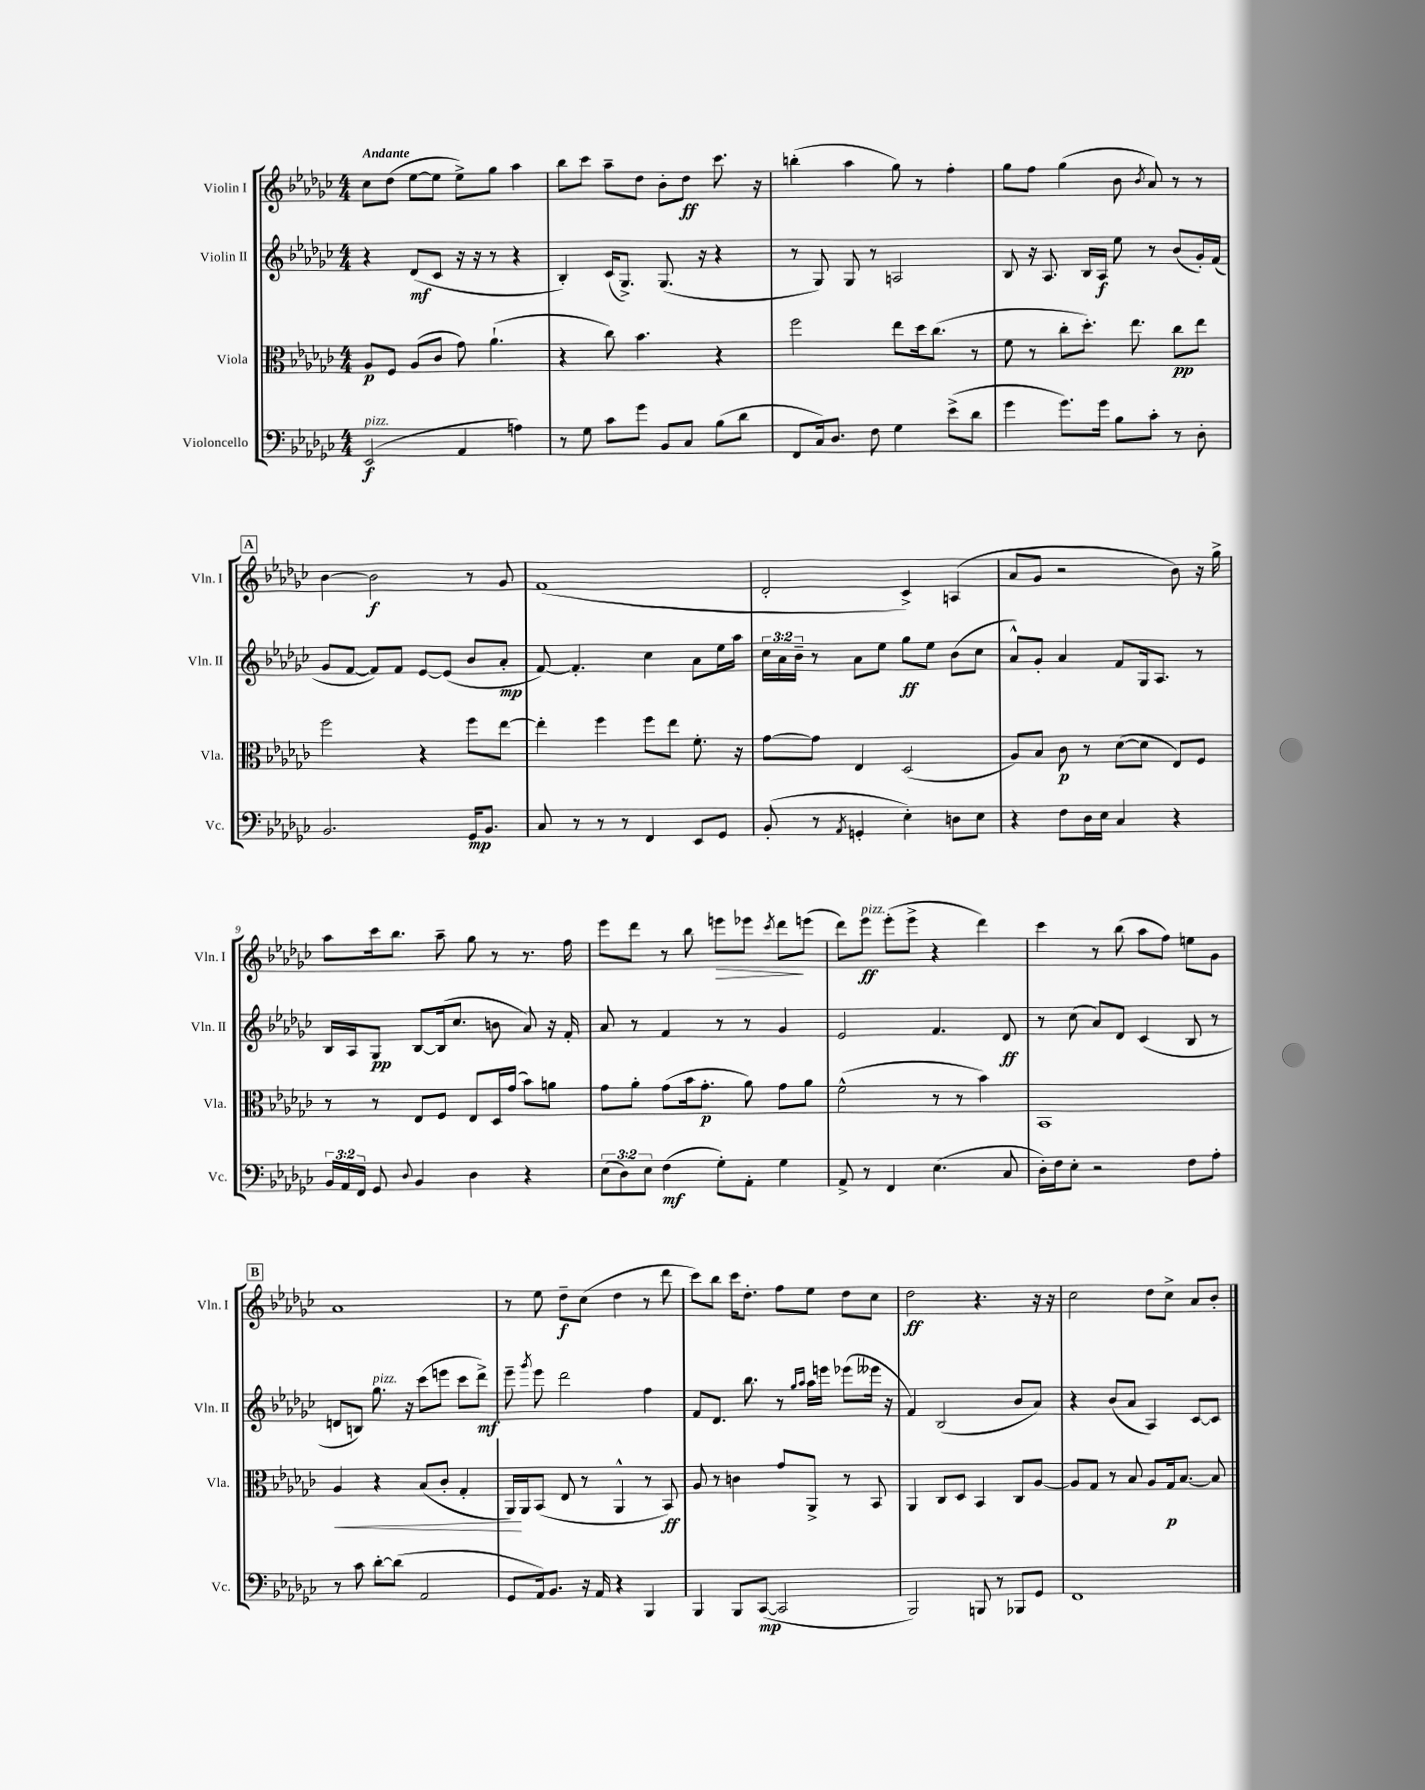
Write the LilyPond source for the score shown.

<<
\new StaffGroup <<
\new Staff = "s0" \with { instrumentName = "Violin I" shortInstrumentName = "Vln. I" } {
    \clef treble \key ges \major \numericTimeSignature \time 4/4 \tempo "Andante"
    \autoBeamOff ces''8[ des''8]( ees''8[~ ees''8] ees''8[->) ges''8] aes''4 |
    bes''8[ ces'''8] aes''8[-- des''8] bes'8[-. des''8]\ff ces'''8. r16 |
    b''4-.( aes''4 ges''8) r8 f''4-. |
    ges''8[ f''8] ges''4( bes'8 \acciaccatura { bes'8 } aes'8) r8 r8 |
    \mark \markup { \box "A" } bes'4~ bes'2\f r8 ges'8 |
    f'1( |
    des'2-. ces'4->) a4( |
    aes'8[ ges'8] r2 bes'8) r16 ges''16-> |
    aes''8[ ces'''16 bes''8.] aes''8-- ges''8 r8 r8. f''16 |
    ees'''8[ des'''8] r8 bes''8 e'''8[\> ees'''8] \acciaccatura { ces'''8 } des'''8[\! e'''8]( |
    des'''8[) ees'''8]\ff^\markup { \italic "pizz." } ees'''8[-.( ees'''8]-> r4 des'''4) |
    ces'''4 r8 bes''8( aes''8[ f''8]) e''8[ ges'8] |
    \mark \markup { \box "B" } aes'1 |
    r8 ees''8 des''8[--\f ces''8]( des''4 r8 des'''8 |
    ces'''8[) bes''8] ces'''16[ des''8.]-. f''8[ ees''8] des''8[ ces''8] |
    des''2\ff r4. r16 r16 |
    ces''2 des''8[ ces''8]-> aes'8[ bes'8]-. \bar "|." |
}
\new Staff = "s1" \with { instrumentName = "Violin II" shortInstrumentName = "Vln. II" } {
    \clef treble \key ges \major \numericTimeSignature \time 4/4 \override Staff.TupletNumber.text = #tuplet-number::calc-fraction-text
    \autoBeamOff r4 des'8[\mf( ces'8] r16 r16 r8 r4 |
    bes4-.) ces'16[( ges8.]->) ges8.( r16 r4 |
    r8 ges8) ges8 r8 a2 |
    bes8 r16 aes8. bes16[ aes16]\f ees''8 r8 bes'8[( ges'16-.) f'16]( |
    \mark \markup { \box "A" } ges'8[ f'8]~ f'8[) f'8] ees'8[~ ees'8]( bes'8[ aes'8]-.\mp |
    f'8~) f'4.-. ces''4 aes'8[ ees''16 aes''16] |
    \tuplet 3/2 { ces''16[ aes'16 bes'16]-- } r8 aes'8[ ees''8] ges''8[\ff ees''8] bes'8[( ces''8] |
    aes'8[-^) ges'8]-. aes'4 f'8[ ges16 aes8.] r8 |
    bes16[ aes16 ges8]\pp bes8[~ bes16( ces''8.] b'8 aes'8) r16 f'16-. |
    aes'8 r8 f'4 r8 r8 ges'4 |
    ees'2 f'4. des'8\ff |
    r8 ces''8( aes'8[) des'8] ces'4( bes8 r8 |
    \mark \markup { \box "B" } d'8[ b8]) ges''8.^\markup { \italic "pizz." } r16 ces'''8[( e'''8] ces'''8[ des'''8]->\mf) |
    ees'''8-- \acciaccatura { ges'''8 } ees'''8 des'''2 f''4 |
    f'8[ des'8.] bes''8. r8 \grace { ges''16[ aes''16] } aes''16[ e'''16] ees'''8[( eeses'''16] r16 |
    f'4) bes2( bes'8[ aes'8]) |
    r4 bes'8[( aes'8] aes4) ces'8[~ ces'8] \bar "|." |
}
\new Staff = "s2" \with { instrumentName = "Viola" shortInstrumentName = "Vla." } {
    \clef alto \key ges \major \numericTimeSignature \time 4/4
    \autoBeamOff aes8[\p f8] aes8[( ces'8] ges'8) aes'4.-!( |
    r4 ces''8) bes'4. r4 |
    f''2 ees''8[ des''16 ces''8.]( r8 |
    f'8 r8 ces''8[-. des''8.]-.) ees''8. ces''8[\pp ees''8] |
    \mark \markup { \box "A" } f''2 r4 f''8[ ees''8]~ |
    ees''4-. f''4 f''8[ ees''8] f'8.-. r16 |
    ges'8[~ ges'8] ees4 des2( |
    aes8[) bes8] ces'8\p r8 des'8[~( des'8] ees8[) f8] |
    r8 r8 ees8[ f8] ees8[ des16 ges'16]( bes'8[) a'8] |
    ges'8[ aes'8]-. ges'8[( bes'16 ges'8.]-.\p aes'8) ges'8[ aes'8] |
    f'2-^( r8 r8 bes'4) |
    bes,1 |
    \mark \markup { \box "B" } aes4\< r4 bes8[( ces'8]-. ges4-. |
    aes,16[\!) aes,16 bes,8]( ees8 r8 aes,4-^ r8 bes,8\ff) |
    aes8 r8 c'4 ges'8[ aes,8]-> r8 bes,8 |
    aes,4 ces8[ des8] bes,4 ces8[ aes8]~ |
    aes8[ ges8] r8 bes8 aes8[ ges16\p bes8.]~ bes8 \bar "|." |
}
\new Staff = "s3" \with { instrumentName = "Violoncello" shortInstrumentName = "Vc." } {
    \clef bass \key ges \major \numericTimeSignature \time 4/4 \override Staff.TupletNumber.text = #tuplet-number::calc-fraction-text
    \autoBeamOff ees,2\f^\markup { \italic "pizz." }( aes,4 a4) |
    r8 ges8 ces'8[ ges'8] bes,8[ ces8] bes8[( des'8] |
    f,8[ ces16) des8.] f8 ges4 ees'8[->( des'8] |
    ges'4 ges'8.[) ges'16] bes8[ ces'8]-. r8 des8-. |
    \mark \markup { \box "A" } bes,2. ges,16[\mp bes,8.] |
    ces8 r8 r8 r8 f,4 ees,8[ ges,8] |
    bes,8-.( r8 \acciaccatura { aes,8 } g,4-. ees4-.) d8[ ees8] |
    r4 f8[ des16 ees16] ces4 r4 |
    \tuplet 3/2 { bes,16[ aes,16 f,16] } ges,8 \appoggiatura { des8 } bes,4 des4 r4 |
    \tuplet 3/2 { ees8[( des8) ees8] } f4\mf( ges8[-.) aes,8]-. ges4 |
    aes,8-> r8 f,4 ees4.( ces8 |
    des16[-.) f16 ees8]-. r2 f8[ aes8]-. |
    \mark \markup { \box "B" } r8 ces'8 des'8[~-. des'8]( aes,2 |
    ges,8[ aes,16) bes,8.] r16 aes,16 r4 bes,,4 |
    bes,,4 bes,,8[ ces,8]~\mp( ces,2 |
    bes,,2) b,,8 r8 bes,,8[ ges,8] |
    f,1 \bar "|." |
}
>>
>>
